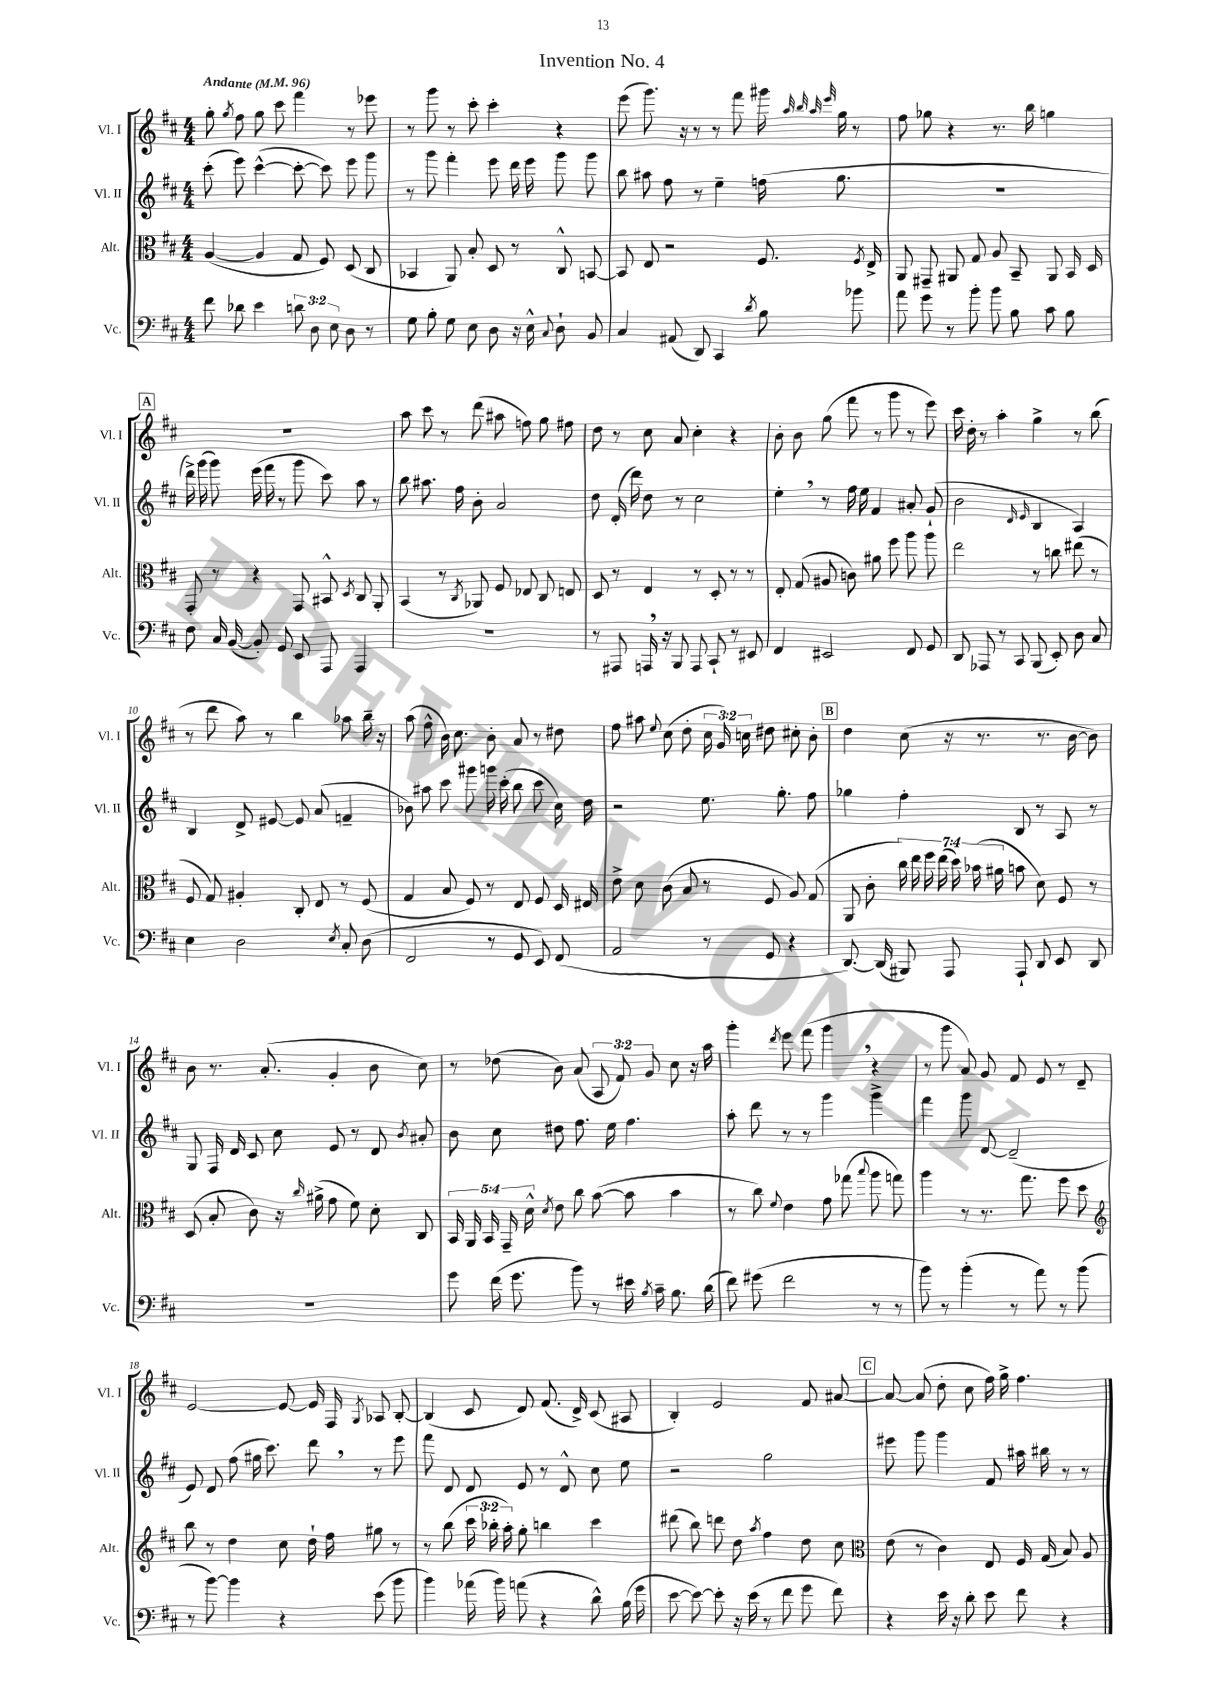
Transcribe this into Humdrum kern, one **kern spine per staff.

**kern	**kern	**kern	**kern
*part4	*part3	*part2	*part1
*staff4	*staff3	*staff2	*staff1
*I"Vc.	*I"Alt.	*I"Vl. II	*I"Vl. I
*I'Vc.	*I'Alt.	*I'Vl. II	*I'Vl. I
*clefF4	*clefC3	*clefG2	*clefG2
*k[f#c#]	*k[f#c#]	*k[f#c#]	*k[f#c#]
*M4/4	*M4/4	*M4/4	*M4/4
*MM96	*MM96	*MM96	*MM96
=1	=1	=1	=1
!	!	!	!LO:TX:a:B:t=Andante
8f#\	([4A/	(8ccc#'\	8gg'\
.	.	.	8qgg/
8d-X\	.	8eee\)	8ff#\
4e\	4A/]	([4ccc#^^\	8gg\
.	.	.	8ccc#\
12dn\	8G/	8ccc#'\_	4fff#\
12D\	.	.	.
.	8F#/)	8ccc#\])	.
12E\	.	.	.
8D\	(8D/	8eee\	8r
8r	8C#/	8ggg\	8eee-X\
=2	=2	=2	=2
8G\	4BB-X/	8r	8r
8B'\	.	8ggg\	8ggg\
8G\	8AA/)	4fff#'\	8r
8E\	8B'/	.	8ccc#'\
8D\	8D/	8eee\	4ccc#'\
16r	8r	16ddd\	.
16E^^\	.	16eee\	.
8qqC#/	.	.	.
8D`\	8C#^^/	8ggg\	4r
8BB/	[8BBn/	8ggg\	.
=3	=3	=3	=3
4C#/	8BB/]	8bb\	(8eee\
.	8E/	8aa#X\	8.ggg\)
(8AA#X/	2r	8ff#\	.
.	.	.	16r
8DD/)	.	8r	8r
4CC#/	.	4ee~\	8r
.	.	.	8fff#\
8qd/	.	.	.
8B\	8.F#/	(16ffn\	16ggg#X\
.	.	.	32qqaa/
.	.	.	32qqbb/
.	.	.	32qqaa/
.	.	.	32qqeee/
.	.	8.gg\	16gg\
8b-X\	.	.	8r
.	8qF#/	.	.
.	16E^/	.	.
=4	=4	=4	=4
8a\	8AA/	1r	8ff#\
8g\	8GG#X~/	.	8gg-X\
8r	8AA#X/	.	4r
8b'\	8G/	.	.
8b\	8A/	.	8.r
8B\	8BB~/	.	.
.	.	.	16bb\
8c#\	8AA#/	.	4ggn\
8B\	16BB/	.	.
.	16D/	.	.
!!LO:LB:g=z
!!LO:REH:place=s1:t=A
=5	=5	=5	=5
8F#\	8GG'/	16ddd^\)	1r
.	.	(16ggg\	.
16C#/	8r	8ggg\)	.
([16BB/	.	.	.
8BB'/])	4r	(16eee\	.
.	.	16fff#\	.
8GG/	.	8r	.
8EE/	8GG/	8ggg\	.
8AAA/	8BB#X^^/	8ccc#\)	.
.	8qD/	.	.
4AAA/	8C#/	8aa\	.
.	8AA'/	8r	.
=6	=6	=6	=6
1r	(4BB/	8bb\	8aa\
.	.	8.aa#X\	8ccc#\
.	8r	.	8r
.	.	16ff#\	.
.	8qC#/	.	.
.	8AA-X/)	8b'\	(8ddd\
.	8F#/	2a/	8aa#X\
.	8E-X/	.	8ffn\)
.	8C#/	.	8gg\
.	8En/	.	8ff#X\
=7	=7	=7	=7
8r	8D/	8dd\	8dd\
8AAA#X/	8r	(16d'/	8r
.	.	16ddd\)	.
16AAAn,/	4E/	8dd\	8cc#\
16r	.	.	.
8BBB/	.	8r	8a/
8AAA/	8r	2cc#\	4cc#'\
8CC#`/	8D'/	.	.
8r	8r	.	4r
8EE#X/	8r	.	.
=8	=8	=8	=8
4FF#/	8E'/	4ee',\	8b'\
.	(8G/	.	8b\
2EE#X/	8A#X/	8r	(8gg\
.	8cn\)	16ff#\	8fff#\
.	.	16ee\	.
.	8a#X\	4f#/	8r
.	8ff#\	.	8ggg\
8FF#/	8aa\	8a#X'/	8r
8GG/	8aa\	(8g`/	8eee\)
=9	=9	=9	=9
8DD/	2ee\	2b\	16ccc#\
.	.	.	16dd'\
8AAA-X/	.	.	8r
8r	.	.	4aa'\
8CC#/	.	.	.
.	.	16qqd/	.
.	.	16qqe/	.
(8BBB/	8r	4B/	4gg^\
8EE'/)	8ccn\	.	.
8D\	(8ee#X\	4A/)	8r
8C#/	8r	.	(8bb\
!!LO:LB:g=z
=10	=10	=10	=10
4E\	8F#/	4B/	8r
.	8G/)	.	8ddd\
2D\	4A#X'/	8d^/	8aa\)
.	.	[8e#X/	8r
.	8C#'/	8e#/]	4bb\
.	8E/	(8a/	.
8qE/	.	.	.
8C#'/	8r	4fn~/	8aa-X\
(8D\	(8F#/	.	16bb~\
.	.	.	16r
=11	=11	=11	=11
2FF#/	4G/	8b-X\)	(8aa\
.	.	8aa#X\	8ff#^^\
.	8B/	8ccc#\	16b\)
.	.	.	8.cc#\
.	8F#/)	8ggg#X\	.
8r	8r	16gggn\	8b'\
.	.	(16ccc#'\	.
8GG/	8E/	8bb\	8a/
8EE/)	8F#/	8ccc#\	8r
(8FF#/	16D/	16cc#\)	8dd#X\
.	16E#X/	16dd\	.
=12	=12	=12	=12
2AA/	8e^\	2r	8ff#\
.	8d\	.	8aa#X\
.	.	.	8qqee/
.	(8c#\	.	(8cc#\
.	8B/	.	8dd'\
8r	8r	8.ee\	24cc#\
.	.	.	24g/)
.	.	.	24ccn\
8GG/	8F#/	.	8dd#X\
.	.	8.gg'\	.
4r	8A/)	.	8cc#X'\
.	(8G/	8ff#\	8b'\
!!LO:REH:place=s1:t=B
=13	=13	=13	=13
[8.DD/)	8AA/	4gg-X\	4dd\
.	8c#'\	.	.
(16DD/]	.	.	.
8BBB#X/)	28cc#\)	4ff#'\	(8cc#\
.	28ee\	.	.
.	28ff#\	.	.
.	(28ee\	.	.
8AAA/	.	.	16r
.	28dd\)	.	.
.	(28b-X\	.	.
.	.	.	8.r
.	28a#X\	.	.
8AAA`/	8bn\	8B/	.
8DD/	8d\)	8r	8.r
8EE/	8F#/	8A/	.
.	.	.	[16b\
8DD/	8r	8r	8b\])
!!LO:LB:g=z
=14	=14	=14	=14
1r	(8D/	8G/	8b\
.	8B'/	16F#/	8.r
.	.	16d/	.
.	8c#\)	8c#/	.
.	.	.	(8.a'/
.	16r	8cc#\	.
.	16qqcc#/	.	.
.	(16a#X^\	.	.
.	8g\	8e/	4g'/
.	8f#\)	8r	.
.	8d'\	8d/	8b\
.	.	8qb/	.
.	8C#/	8a#X'/	8cc#\)
=15	=15	=15	=15
8g\	20BB/	8b\	8r
.	20AA/	.	.
.	20BB/	.	.
(16f#\	.	8cc#\	(8dd-X\
.	20GG~/	.	.
8.g\	.	.	.
.	20d^^\	.	.
.	8qd/	.	.
.	8e\	8dd#X\	8b\)
8b\)	8cc#\	8.ff#\	(8a/
8r	([8b\	.	12A/
.	.	16ee\	.
.	.	.	12f#/)
16e#X\	8b\]	4.ff#\	.
.	.	.	12g/
8qB/	.	.	.
16c#~\	.	.	.
8.B\	4b\	.	8cc#\
.	.	.	16r
(16d\	.	.	16aa\
=16	=16	=16	=16
8f#\)	8r	8aa'\	4ggg'\
(8g#X\	8cc#\)	8ddd\	.
.	8qqf#/	.	8qddd/
2f#\	4e\	8r	8eee\
.	.	8r	(8fff#\
.	8g\	4ggg\	4ggg,\
.	(8gg-X\	.	.
.	8qqbb/	.	.
8r	8aa\	4ggg^\	4r
8r	8ggn\)	.	.
=17	=17	=17	=17
8b\)	4aa\	4fff#\	8r
8r	.	.	8ggg\
(4b'\	8r	8ggg\	8a/)
.	8.r	[8d/	8g/
8r	.	(2d~/]	8f#/
.	8.gg\	.	.
8a\)	.	.	8e/
8r	8ff#\	.	8r
(8b\	8dd\	.	8d~/
!!LO:LB:g=z
=18	=18	=18	=18
*	*clefG2	*	*
8r	8bb\	8e/)	[2e/
[8b\)	8r	8d/	.
4b\]	4dd\	(8ff#\	.
.	.	16gg#X\	.
.	.	8.ccc#\)	.
4r	8cc#\	.	8e/_
.	16dd`\	8ddd,\	16e/]
.	16ff#\	.	16F#/
.	.	.	8qG/
(8e\	8gg#X\	8r	8A-X/
8b\	8r	8eee\	[8B'/
=19	=19	=19	=19
4b\)	8r	8fff#\	(4B/]
.	(8bb\	8d/	.
(16a-X\	24ccc#\	8d/	8c#/
.	24bb-X'\	.	.
16b\)	.	.	.
.	24aa'\)	.	.
(8an\	8gg'\	8e/	8d/)
4r	4bbn\	8r	(8.f#/
.	.	8d^^/	.
.	.	.	16d^/)
8d^^\)	4ccc#\	8cc#\	(8c#/
(16B\	.	8ee\	8A#X/
16g\	.	.	.
=20	=20	=20	=20
[8e\	(8ddd#X\	2r	4B'/)
8e\_)	8bb\)	.	.
8e'\]	8dddn\	.	2e/
16r	8dd\	.	.
(16e\	.	.	.
.	8qaa/	.	.
8r	4ff#\	2gg\	.
8f#\	.	.	.
8g\	8dd\	.	8f#/
8f#\)	8cc#\	.	[8a#X/
!!LO:REH:place=s1:t=C
=21	=21	=21	=21
*	*clefC3	*	*
4r	(8e\	8eee#X\	8a#/_
.	8r	8ggg\	(8a#/]
16e\	4c#\)	4ggg\	8dd'\
16r	.	.	.
8d'\	.	.	8cc#\
8e\	8E/	8f#/	16ff#\)
.	.	.	16gg^\
8f#\	16F#/	16aa#X\	4.ff#\
.	(16G/	16bb#X\	.
4r	8B/)	8r	.
.	8A/	8r	.
==	==	==	==
*-	*-	*-	*-
